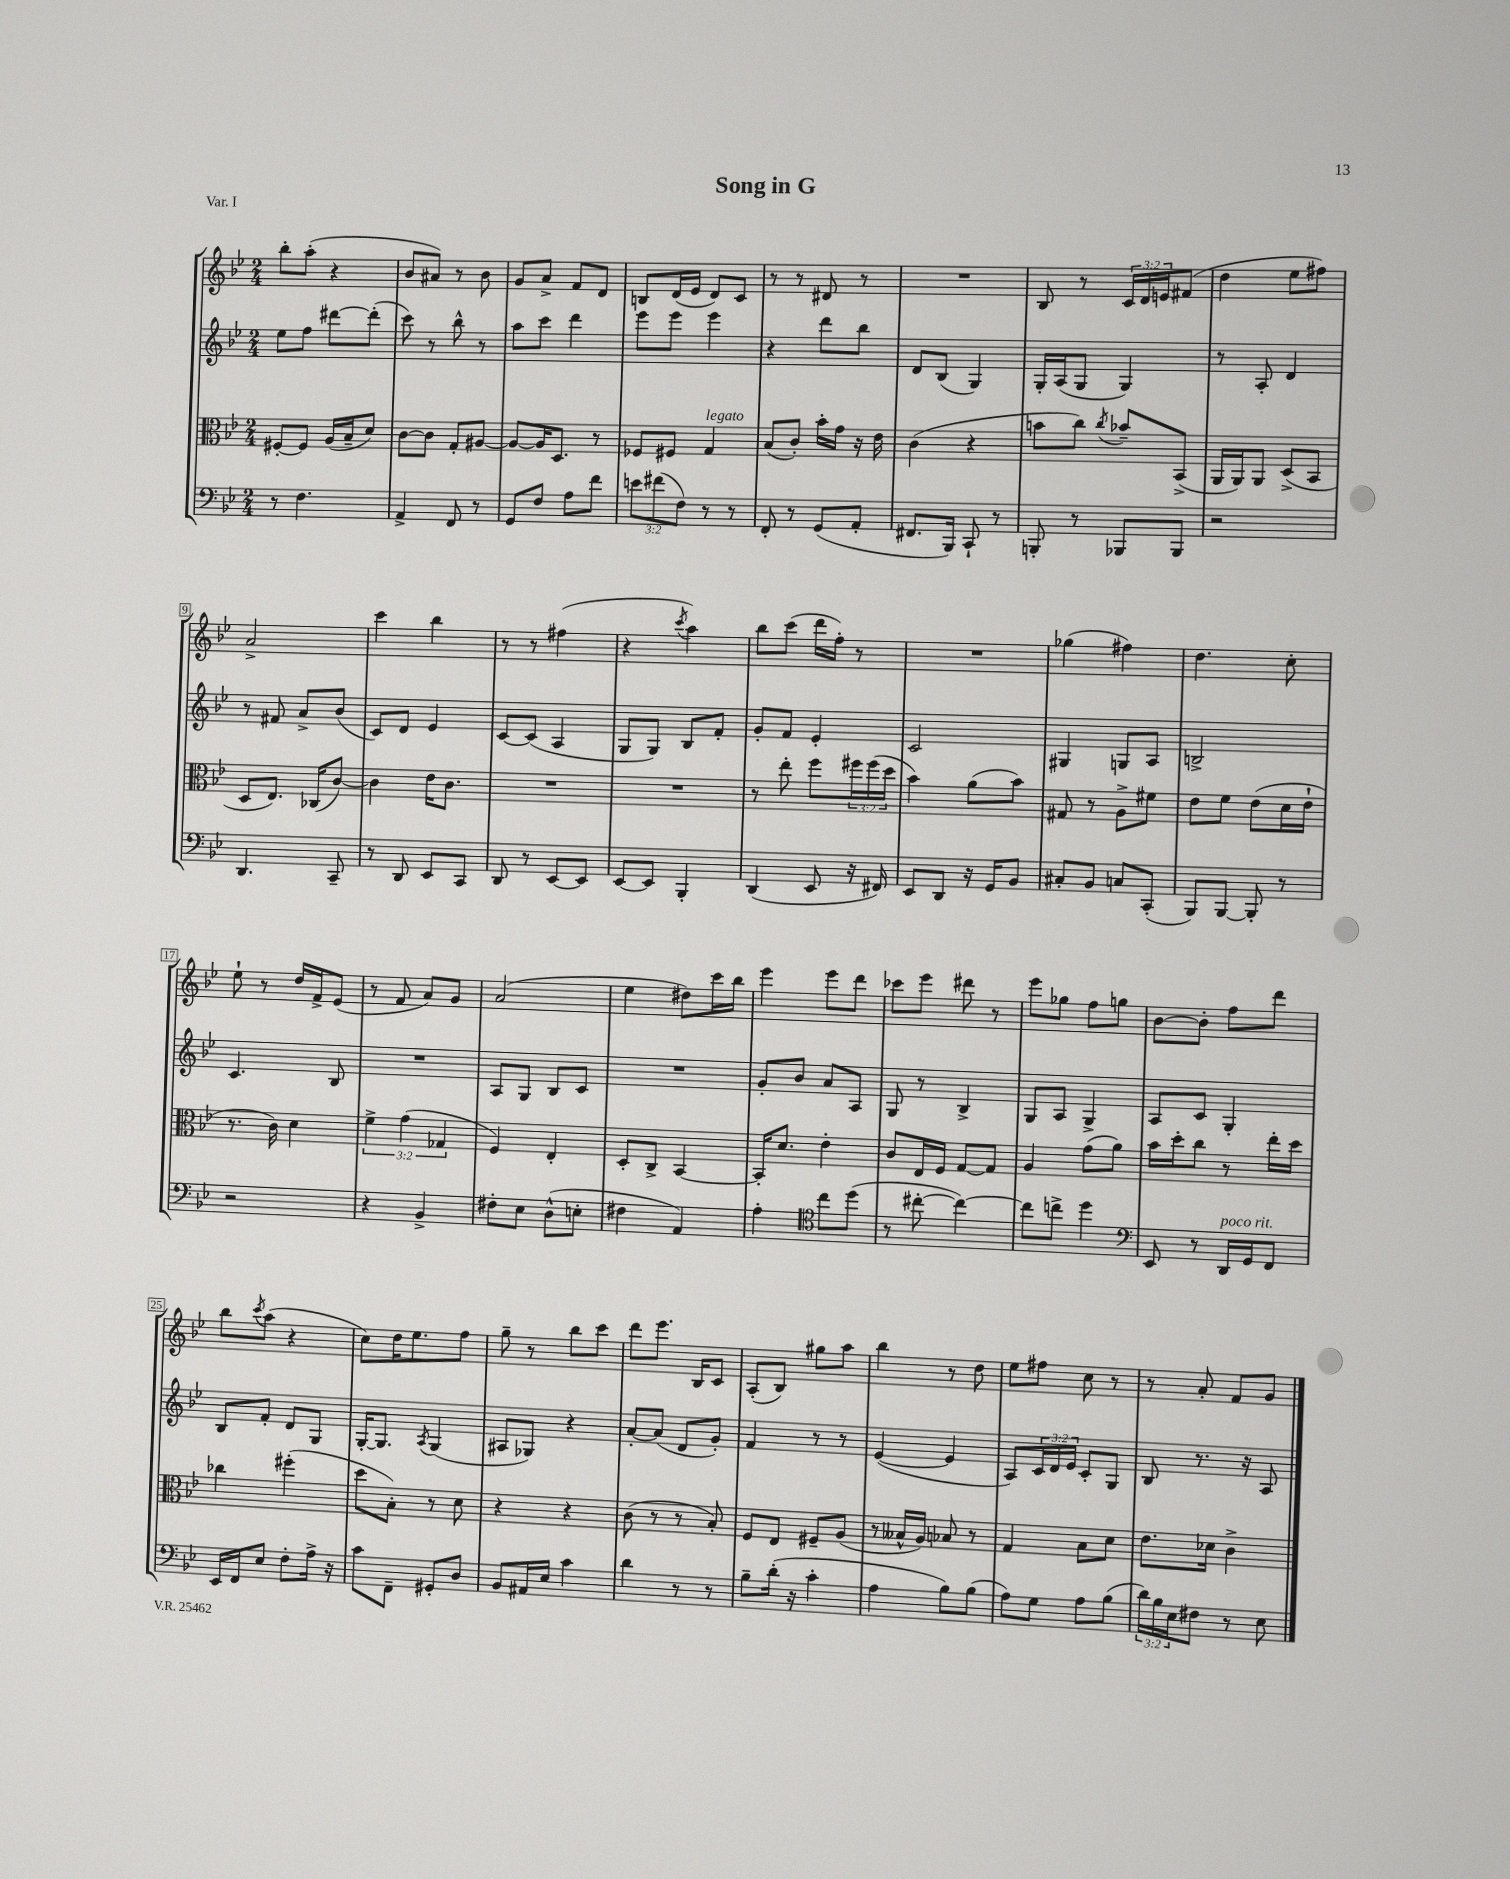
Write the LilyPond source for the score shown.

\header { title = "Song in G" piece = "Var. I" }
<<
\new StaffGroup <<
\new Staff = "s0" {
    \clef treble \key bes \major \numericTimeSignature \time 2/4 \override Staff.TupletNumber.text = #tuplet-number::calc-fraction-text
    bes''8-. a''8-.( r4 |
    bes'8 ais'8) r8 bes'8 |
    g'8 a'8-> f'8 d'8 |
    b8 d'16( ees'16 d'8) c'8 |
    r8 r8 dis'8 r8 |
    R2 |
    bes8 r8 \tuplet 3/2 { c'16 d'16 e'16 } fis'8( |
    d''4 ees''8 fis''8) |
    a'2-> |
    c'''4 bes''4 |
    r8 r8 fis''4( |
    r4 \acciaccatura { c'''8 } a''4) |
    bes''8 c'''8( d'''16 f''16-.) r8 |
    R2 |
    ges''4( fis''4) |
    d''4. c''8-. |
    ees''8-! r8 d''16 f'16-> ees'8( |
    r8 f'8 a'8) g'8 |
    a'2( |
    ees''4 dis''8) c'''16 bes''16 |
    ees'''4 ees'''8 d'''8 |
    ces'''8 ees'''8 dis'''8 r8 |
    ees'''8 ges''8 f''8 g''8 |
    bes'8~ bes'8-. f''8 d'''8 |
    bes''8 \acciaccatura { c'''8 } a''8( r4 |
    c''8) d''16 ees''8. f''8 |
    g''8-- r8 bes''8 c'''8 |
    d'''8 ees'''8. bes16 c'8 |
    a8-.( bes8) gis''8 a''8 |
    bes''4 r8 d''8 |
    ees''8 fis''8 c''8 r8 |
    r8 a'8-. f'8 g'8 \bar "|." |
}
\new Staff = "s1" {
    \clef treble \key bes \major \numericTimeSignature \time 2/4 \override Staff.TupletNumber.text = #tuplet-number::calc-fraction-text
    ees''8 f''8 dis'''8~ dis'''8-.( |
    c'''8) r8 bes''8-^ r8 |
    a''8 c'''8 d'''4 |
    ees'''8 ees'''8 ees'''4 |
    r4 d'''8 bes''8 |
    d'8 bes8( g4) |
    g16-. a16( g8 g4) |
    r8 a8-. d'4 |
    r8 fis'8 a'8-> bes'8( |
    c'8) d'8 ees'4 |
    c'8~ c'8( a4 |
    g8 g8) bes8 f'8-. |
    g'8-. f'8 ees'4-. |
    c'2 |
    gis4 g8 a8 |
    b2-> |
    c'4. bes8 |
    R2 |
    a8 g8 bes8 c'8 |
    R2 |
    g'8-. bes'8 a'8 a8 |
    g8 r8 bes4-> |
    g8 a8 g4-> |
    a8 c'8 g4-. |
    bes8 f'8-. d'8 g8 |
    g16~-. g8. \acciaccatura { a8 } g4( |
    ais8 ges8) r4 |
    a'8~-. a'8( d'8 g'8-.) |
    f'4 r8 r8 |
    ees'4~( ees'4 |
    a8) \tuplet 3/2 { c'16 d'16 ees'16 } c'8-. g8 |
    bes8 r8. r16 a8 \bar "|." |
}
\new Staff = "s2" {
    \clef alto \key bes \major \numericTimeSignature \time 2/4 \override Staff.TupletNumber.text = #tuplet-number::calc-fraction-text
    fis8~-. fis8 a16( bes16-- d'8) |
    c'8~ c'8 g8-. ais8~ |
    ais8~ ais16 d8. r8 |
    fes8 fis8 g4^\markup { \italic "legato" } |
    bes8( c'8-.) bes'16-. g'16 r16 ees'16 |
    c'4( r4 |
    b'8 c''8) \acciaccatura { c''8 } bes'8-- bes,8->( |
    a,16 a,16) a,8 d8->( bes,8 |
    d8 ees8.) ces16( c'8~) |
    c'4 ees'16 c'8. |
    R2 |
    R2 |
    r8 ees''8-. f''8 \tuplet 3/2 { fis''16 fis''16( d''16 } |
    bes'4) a'8( bes'8) |
    gis8 r8 a8-> fis'8 |
    ees'8 f'8 ees'8( d'16 ees'16-! |
    r8. c'16) d'4 |
    \tuplet 3/2 { f'4-> g'4( ges4 } |
    f4) ees4-. |
    d8-. c8-> bes,4~ |
    bes,16-. d'8. ees'4-. |
    c'8 ees16 f16 g8~ g8 |
    a4 g'8( a'8) |
    bes'16 d''16-. c''8 r8 ees''16-. d''16 |
    ces''4 fis''4-.( |
    d''8 bes8-.) r8 d'8 |
    r4 r4 |
    c'8( r8 r8 bes8-.) |
    f8 ees8 fis8-- a8( |
    r8 beses16-^ a16) bes8 r8 |
    g4 bes8 d'8 |
    ees'8. des'16 c'4-> \bar "|." |
}
\new Staff = "s3" {
    \clef bass \key bes \major \numericTimeSignature \time 2/4 \override Staff.TupletNumber.text = #tuplet-number::calc-fraction-text
    r8 f4. |
    a,4-> f,8 r8 |
    g,8 f8 a8 f'8 |
    \tuplet 3/2 { e'8 fis'8( f8) } r8 r8 |
    f,8-. r8 g,8( a,8-. |
    fis,8. bes,,16) c,8-! r8 |
    b,,8-. r8 bes,,8 bes,,8 |
    r2 |
    d,4. c,8-- |
    r8 d,8 ees,8 c,8 |
    d,8 r8 ees,8~ ees,8 |
    ees,8~ ees,8 bes,,4-. |
    d,4( ees,8 r16 fis,16) |
    ees,8 d,8 r16 g,16 bes,8 |
    cis8-. bes,8 c8 c,8-.( |
    bes,,8) bes,,8~ bes,,8-. r8 |
    r2 |
    r4 bes,4-> |
    fis8-. ees8 d8-^( e8-. |
    fis4 a,4) |
    a4-. \clef tenor c''8 d''8( |
    r8 cis''8~-. cis''4~) |
    cis''8 c''8-> d''4 |
    \clef bass ees,8 r8 d,16^\markup { \italic "poco rit." } g,16 f,8 |
    ees,16 f,16 ees8 f8-. a16-> r16 |
    c'8 f,8-- gis,8-. d8 |
    bes,8 ais,16 ees16 c'4 |
    d'4 r8 r8 |
    bes8-- d'16-.( r16 c'4-. |
    a4 bes8) bes8( |
    a8) g8 a8 bes8( |
    \tuplet 3/2 { d'16) bes16 ees16 } fis8 r8 ees8 \bar "|." |
}
>>
>>
\layout { \context { \Score \override BarNumber.stencil = #(make-stencil-boxer 0.1 0.3 ly:text-interface::print) } }
